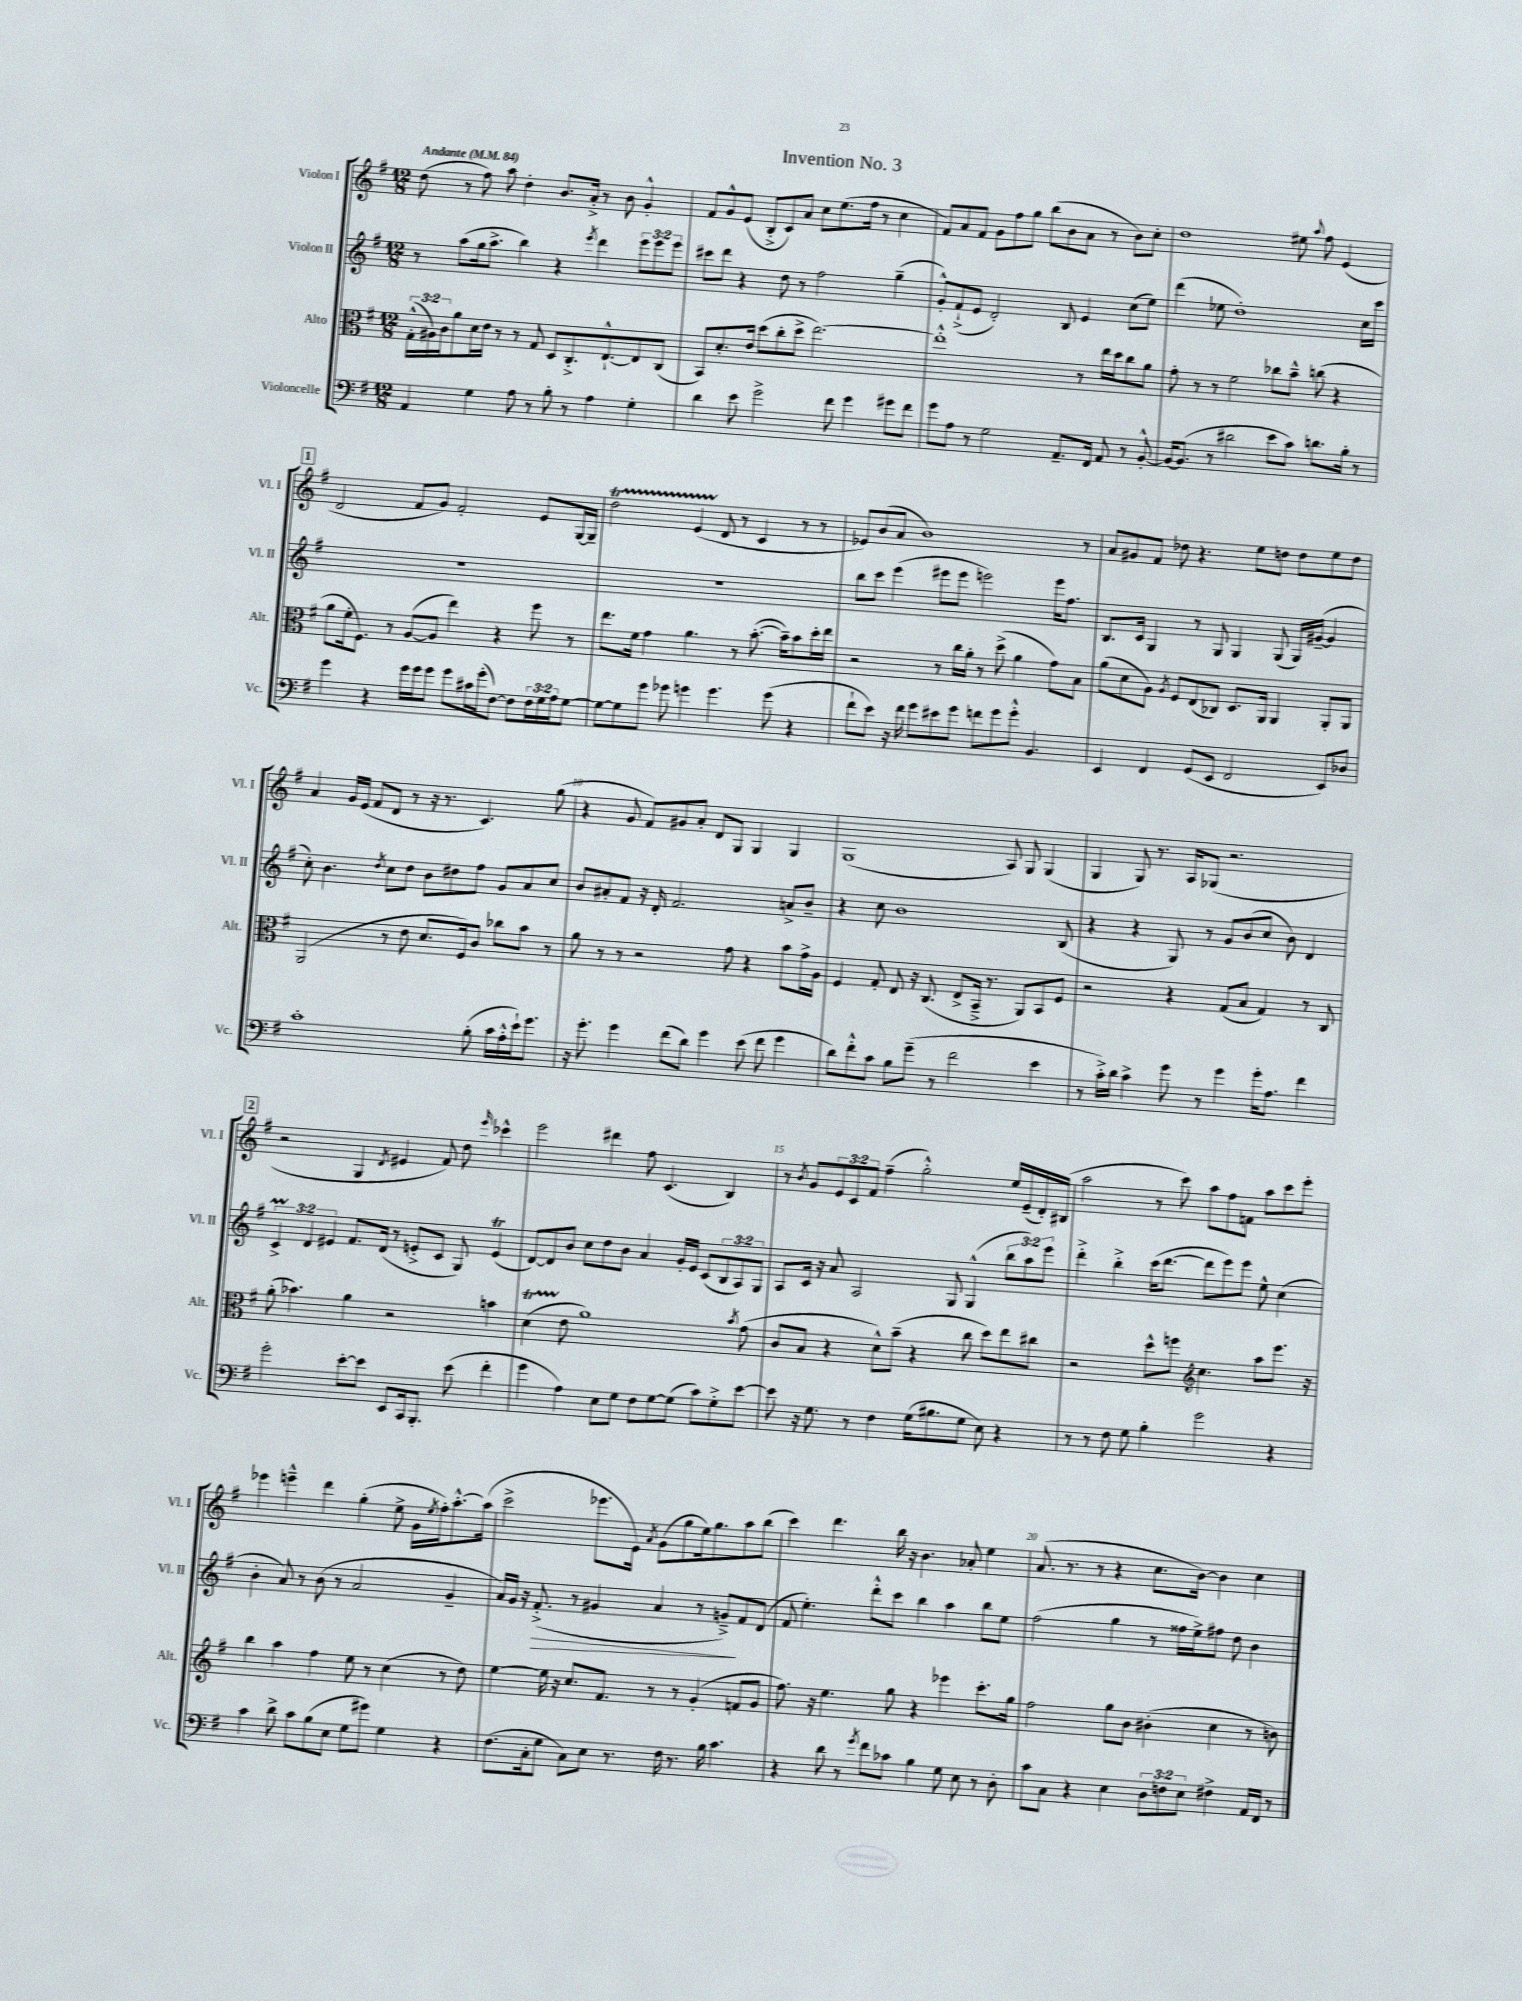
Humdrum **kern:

**kern	**kern	**kern	**kern
*staff4	*staff3	*staff2	*staff1
*clefF4	*clefC3	*clefG2	*clefG2
*k[f#]	*k[f#]	*k[f#]	*k[f#]
*M12/8	*M12/8	*M12/8	*M12/8
*MM84	*MM84	*MM84	*MM84
4AA/	(24G'^^\LL	8r	(8dd\
.	24A#\)	.	.
.	24c\J	.	.
.	8a\	(8aa\L	8r
4G\	16d\L	16gg\k	8ff#\)
.	16e\JJ	8.aa^\J	.
.	8r	.	8aa\
8A\	8r	4bb\)	4dd'\
8r	8G/	.	.
8B'\	8D/L	4r	8.b/L
8r	8.C'^/	.	.
.	.	.	16a'^/Jk
.	.	8qeee/	.
4A\	.	4ddd\	8r
.	[8.E`^^/	.	.
.	.	.	8b\
4G'\	8E/]	12eee\L	4g'^^/
.	.	12eee\	.
.	(8C/J	.	.
.	.	12eee\J	.
=	=	=	=
4d\	8BB/L)	8ccc#\L	8f#/L
.	8.d'/	8ddd\J	8g^^/
8e\	.	4r	(8e/J
.	16e/Jk	.	.
2g^\	(8dd\L	.	8B'^/L
.	8cc'\	8dd\	8c/)
.	8dd^\J	8r	8a/J
.	[2.ee\)	2ff#\	8cc\L
8f#\	.	.	(8.ee\
4g\	.	.	.
.	.	.	16ff#\Jk
.	.	.	8r
8g#\L	.	(4gg~\	4cc\
8f#\J	.	.	.
=	=	=	=
8g\L	1ee'^^]	8g'^^/L)	8f#/L)
8A\J	.	(8f#`^/	8a/
8r	.	8e/J	8f#/J
2G\	.	2d'/)	8g\L
.	.	.	8ff#\
.	.	.	8gg\J
.	.	.	(8bb\L
8.AA~/L	.	8B/	8b\
.	8r	4e/	8a\J
16FF#/Jk	.	.	.
8AA/	16ee\LL	.	8r
.	16dd\J	.	.
8r	8cc\	(8cc\L	8b\L)
[8BB'^^/	8a\J	8ee\J)	8cc'\J
=	=	=	=
16BB/_LK	8g'\	(4ddd\	1dd
(8.BB/]J	.	.	.
.	8r	.	.
8r	8r	8ee-\	.
2d#\	2f#\	1dd')	.
8e\L	8cc-\L	.	.
8c\J)	8b~^^\J	.	8ee#\
.	.	.	8qqaa/
8.d\L	(8cc\	.	8ff#\
.	4r	.	(4e/
16B'\Jk	.	.	.
8r	.	16cc\LL	.
.	.	16ccc\JJ	.
=	=	=	=
4g\	8a\L	1.r	2d/
.	16f#'\k	.	.
.	8.F#\J)	.	.
4r	.	.	.
.	8r	.	.
16g\LL	([8A/L	.	8f#/L
16g\J	.	.	.
8g\J	8A/]J	.	8g/J)
8g\L	4ee\)	.	2f#'/
16c#\L	.	.	.
(16g'\J	.	.	.
[8F#\J)	4r	.	.
8F#\]L	.	.	.
24F#\L	8ff#\	.	8e/L
24G\	.	.	.
24A\J	.	.	.
[8G\J	8r	.	[16G/L
.	.	.	16G~/]JJ
=	=	=	=
8G\_L	8.ee\L	1.r	2dd\
8G\]	.	.	.
.	16f#\Jk	.	.
8g\J	4g\	.	.
8g-\	.	.	.
4g\	4.a\	.	(4e/
4.g\	.	.	8d/
.	8r	.	8r
.	([8.b'\	.	4c/
(8g\	.	.	.
.	16b~\]LK)	.	.
4r	8b\	.	8r
.	16dd'\L	.	8r
.	16ee\JJ	.	.
=	=	=	=
8f#`\L	2r	8bb\L	8e-/L)
8e\J)	.	8ccc\J	(8b/
16r	.	(4eee\	8a/J
16f#\	.	.	.
8g\L	.	.	1b)
8e#\	8r	8eee#\L	.
8g\J	16cc\LL	8eee#\J	.
.	16a'\JJ	.	.
8f\L	8r	2eee\)	.
8g\	(8dd^\	.	.
8g'^^\J	4a\	.	.
4.BB/	.	.	.
.	8g\L)	16eee\LK	.
.	.	8.ff#\J	.
.	8B\J	.	8r
=	=	=	=
4EE/	(8a\L	8.B/L	8a/L
.	8d\	.	8g#/
.	.	16c/Jk	.
4FF#/	8A\J)	4G/	8f#/J
.	8qA/	.	.
.	8F#/L	.	8dd-\
(8GG/L	(8E/	8r	4.r
8EE/J	8C-/J)	8G/	.
2FF#/	8.D/L	4G/	.
.	.	.	8ee\L
.	16AA/Jk	.	.
.	4AA/	(8G/	8dd\J
.	.	16G/LL)	8dd\L
.	.	([16g#~/JJ	.
8EE/L)	8AA'/L	4g#/]	8ee\
8D-/J	8AA/J	.	8dd\J
=	=	=	=
1c'	(2AA/	8cc'\)	4a/
.	.	4.b\	.
.	.	.	16g/LL
.	.	.	(16e/JJ
.	.	.	8f#/L
.	.	8qdd/	.
.	8r	8cc\L	8d/J
.	8e\	8dd\J	8r
.	8.d/L	8b\L	16r
.	.	.	8.r
.	.	8dd#\	.
.	16F#/k)	.	.
(8B'\	8c/J	8ff#\J	4.c/)
16c\LL	8cc-\L	8g/L	.
16A'^^\	.	.	.
16e`\J)	8b\J	8a/	.
8.g\J	.	.	.
.	8r	8cc/J	(8gg\
=	=	=	=
16r	8a\	8b/L	4r
8.g'\	.	.	.
.	8r	8a#'/	.
4g\	8r	8f#/J	8g/
.	2r	16r	8f#/L)
.	.	16d'/	.
(8f#\L	.	2.f#/	8g#/
8d\J)	.	.	8a'/J
4g\	.	.	8d/L
.	8g\	.	8G/J
(8e\	4r	.	4G/
8f#\	.	.	.
4g\	8b\L	8a^/L	4G/
.	16g^\L	8b~/J	.
.	16A\JJ	.	.
=	=	=	=
8d\L)	4F#/	4r	(1G
8f#'^^\	.	.	.
8c\J	8G'/	8cc\	.
8B\L	8E/	1b	.
(8g~\J	16r	.	.
.	(8.C/	.	.
8r	.	.	.
2f#\	8E^/L	.	.
.	16BB~^/Jk	.	.
.	8.r	.	.
.	.	.	8A/)
.	8AA/L)	.	8G/
4e\	8BB/	.	(4G/
.	8F#/J	(8B/	.
=	=	=	=
8r	2r	4r	4G/
16c'^\LL)	.	.	.
16d\JJ	.	.	.
4c^\	.	4r	8G/)
.	.	.	8.r
8g\	4r	8G/)	.
.	.	.	16A/LK
8r	.	8r	(8G-/J
4g\	(8G/L	8g/L	2.r
.	8B/J	(8b/	.
16g'\LK	4G/)	8cc/J	.
8.A\J	.	.	.
.	.	8b\)	.
4f#\	8r	4d/	.
.	8C/	.	.
=	=	=	=
2g'\	(8a'\	6c^/	2r
.	4.b-\)	.	.
.	.	6d/	.
.	.	6e#/	.
[8e'\L	4a\	8.f#/L	4G/
8e\]J	.	.	.
.	.	(16d/Jk	.
.	.	.	8qd/
8EE/L	2r	8r	4e#/
16CC/k	.	8e'^/L	.
8.BBB'/J	.	.	.
.	.	8c/J	8f#/)
(8e\	.	8G/)	8dd\
.	.	.	16qqeee/
4f#'\	4b\	(4e/	4ccc-^^\
=	=	=	=
4g\	(4d\	[8d/L)	2eee\
.	.	8d/]	.
4A\)	8e\	8b/J	.
.	1a)	8cc\L	.
8E\L	.	8dd\	4ddd#\
8G\J	.	8b\J	.
8F#\L	.	4a/	8ff#\
[8G\	.	.	(4.c/
(8G\]J	.	16g'/LL	.
.	.	16e/JJ	.
8c\L)	.	(8c/L	.
8G'^\	.	12B/	4B/)
.	.	12A/)	.
.	8qb/	.	.
[8e\J	(8g\	.	.
.	.	12G/J	.
=	=	=	=
8e\]	8c/L	8A/L	8r
.	.	.	8qb/
16r	8B/J	16c/Jk	8g/L
8.G\	.	16r	.
.	4r	8a/	12e/
.	.	.	12c/
8r	.	2A/	.
.	.	.	12f#/J
4F#\	8d^^\L)	.	(4ff#~\
.	(8b~\J	.	.
(16G\LK	4r	.	2gg'^^\)
8.B#\	.	.	.
.	.	8G/	.
8G\J	8cc\	(4G^^/	.
8E\)	8dd\L)	.	.
4r	8ee\	12bb\L	16ee/LL
.	.	.	(16e~/
.	.	12aa\)	.
.	8cc#\J	.	16d'/)
.	.	12eee\J	.
.	.	.	(16B#/JJ
=	=	=	=
8r	2r	4ddd'^\	2aa\
8r	.	.	.
8F#\	.	4bb'^\	.
8G\	.	.	.
4B'\	8dd^^\L	(16ccc\LK	8r
.	.	[8.ddd\J	.
.	8ff\J	.	8ccc\)
*	*clefG2	*	*
2g\	4.cc\	8ddd\]L	8aa\L
.	.	8eee\)	8ff#\
.	.	8eee\J	8f\J
.	8aa\L	8ee^^\	8aa\L
4r	8.eee\J	(4cc\	8ccc\
.	.	.	8eee'\J
.	16r	.	.
=	=	=	=
4c\	4bb\	4b'\	4eee-\
8d^\	4aa\	8a/)	4eee~^^\
8c\L	.	8r	.
(8B\	4ff#\	(8b\	4ddd\
8E\J	.	8r	.
8G\L	8ee\	2a/	(4gg'\
8g#\J)	8r	.	.
4G\	(4cc\	.	8ee^\
.	.	.	16g\LL
.	.	.	8qee/
.	.	.	16ff#'\J)
4r	8r	4g~/	[8.aa'^^\
.	8dd\)	.	.
.	.	.	(16aa\]Jk
=	=	=	=
(8.F#\L	[4ee\	16a/LL)	2ccc^\
.	.	16g/JJ	.
.	.	16r	.
16C'\k	.	(8.f#'^/	.
8G\J	16ee\]	.	.
.	16r	.	.
8C\L)	8.cc/L	8r	.
8E\J	.	4g#/	8.eee-\L
.	8.f#/J	.	.
8.r	.	.	.
.	.	.	16e\Jk)
.	.	.	8qa/
.	8r	4a/	(8g\L
16F#\	.	.	.
8.r	8r	.	8gg\
.	(4g'/	8r	16ee\k)
16B\	.	.	8.gg\
4.c\	.	8g~^/L)	.
.	8f/L	8f#/	8aa\
.	8g/J	(8d/J	(8bb\J
=	=	=	=
4r	8.ff#\)	8f#/	4ccc\)
.	.	4.ee'\)	.
.	16r	.	.
8d\	4.ee\	.	4.ddd\
8r	.	.	.
8qg/	.	.	.
8f#\L	.	8ddd'^^\L	.
8c-\J	8gg\	8ccc\J	16bb\
.	.	.	16r
4B\	4r	4bb\	4.b\
8G\	4eee-\	4aa\	.
8E\	.	.	8a-'/
8r	8.ccc'\L	8bb\L	4ee\
8D'\	.	8ee\J	.
.	16gg\Jk	.	.
=	=	=	=
8c\L	2ff#\	(2ff#\	(8.a/
8C\J	.	.	.
.	.	.	8.r
4r	.	.	.
.	.	.	8r
4E\	8gg\L	4gg\	4r
.	8b\J	.	.
12D\L	(4b#'\	8r	8.cc\L
12F\	.	.	.
.	.	16ff##\LL	.
12E\J	.	.	.
.	.	16ee^\J)	[16b\Jk)
4F#^\	4cc\	8ff#\J	4b\]
.	.	8dd\	.
16AA/LL	8r	4b\	4cc\
16FF#/JJ	.	.	.
8r	8b\)	.	.
==	==	==	==
*-	*-	*-	*-
